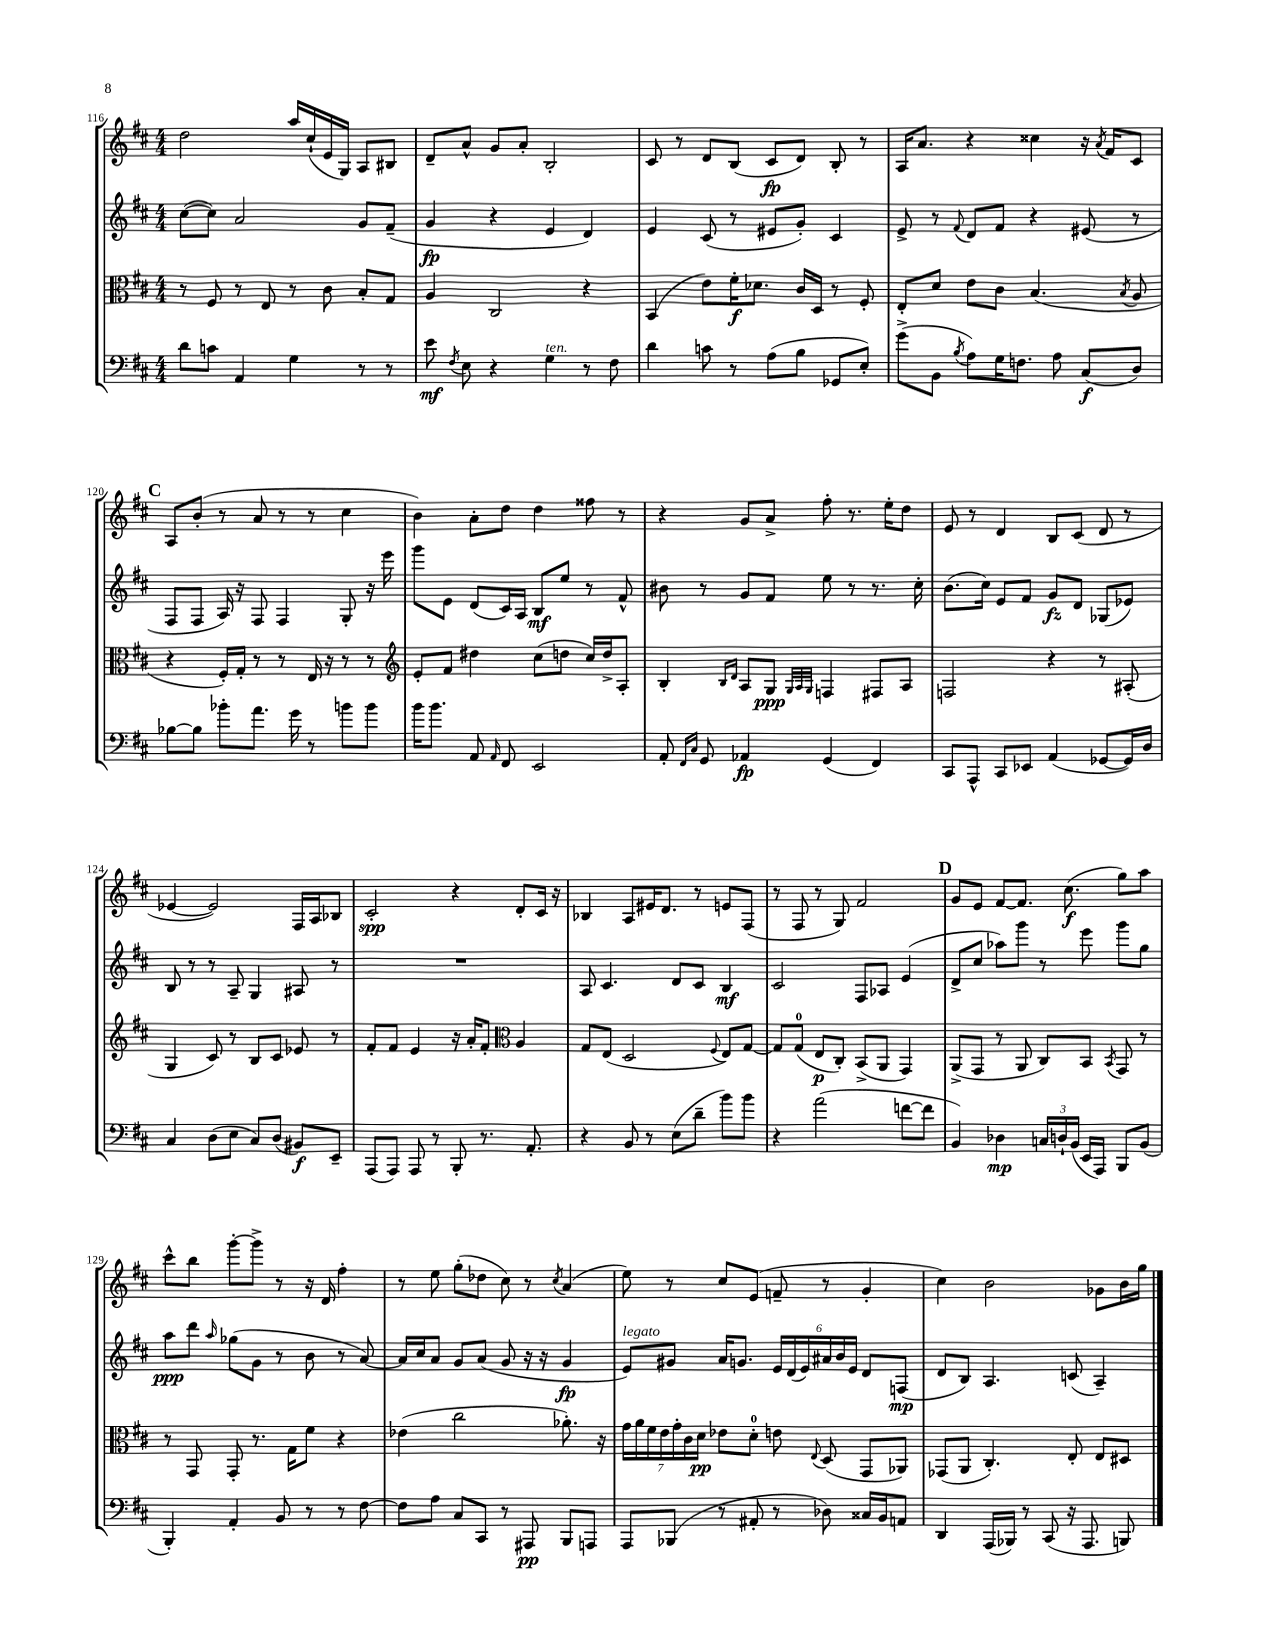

**kern	**dynam	**kern	**dynam	**kern	**dynam	**kern	**dynam
*part4	*part4	*part3	*part3	*part2	*part2	*part1	*part1
*staff4	*staff4	*staff3	*staff3	*staff2	*staff2	*staff1	*staff1
*clefF4	*	*clefC3	*	*clefG2	*	*clefG2	*
*k[f#c#]	*	*k[f#c#]	*	*k[f#c#]	*	*k[f#c#]	*
*M4/4	*	*M4/4	*	*M4/4	*	*M4/4	*
=116	=116	=116	=116	=116	=116	=116	=116
8d\L	.	8r	.	([8cc#\L	.	2dd\	.
8cn\J	.	8F#/	.	8cc#\J])	.	.	.
4AA/	.	8r	.	2a/	.	.	.
.	.	8E/	.	.	.	.	.
4G\	.	8r	.	.	.	16aa/LL	.
.	.	.	.	.	.	(16cc#`/	.
.	.	8c#\	.	.	.	16e/	.
.	.	.	.	.	.	16G/JJ)	.
8r	.	8B'/L	.	8g/L	.	8A/L	.
8r	.	8G/J	.	(8f#~/J	.	8B#X/J	.
=117	=117	=117	=117	=117	=117	=117	=117
8e\	mf	4A/	.	4g/	fp	8d~/L	.
8qF#/	.	.	.	.	.	.	.
8E\	.	.	.	.	.	8a^^/J	.
4r	.	2C#/	.	4r	.	8g/L	.
.	.	.	.	.	.	8a'/J	.
!LO:TX:a:i:t=ten.	!	!	!	!	!	!	!
4G\	.	.	.	4e/	.	2B'/	.
8r	.	4r	.	4d/)	.	.	.
8F#\	.	.	.	.	.	.	.
=118	=118	=118	=118	=118	=118	=118	=118
4d\	.	(4BB/	.	4e/	.	8c#/	.
.	.	.	.	.	.	8r	.
8cn\	.	8e\L)	.	(8c#/	.	8d/L	.
8r	.	16f#'\K	f	8r	.	(8B/J	.
.	.	8.d-X\J	.	.	.	.	.
(8A\L	.	.	.	8e#X/L	.	8c#/L	fp
8B\J	.	16c#/LL	.	8g'/J)	.	8d/J)	.
.	.	16D/JJ	.	.	.	.	.
8GG-X/L	.	8r	.	4c#/	.	8B'/	.
8E'/J)	.	8F#'/	.	.	.	8r	.
=119	=119	=119	=119	=119	=119	=119	=119
(8g^\L	.	8E'/L	.	8e^/	.	16A/KL	.
.	.	.	.	.	.	8.a/J	.
8BB\J	.	8d/J	.	8r	.	.	.
8qB/	.	.	.	8qqf#/	.	.	.
8A\L)	.	8e\L	.	8d/L	.	4r	.
16G\K	.	8c#\J	.	8f#/J	.	.	.
8.Fn\J	.	.	.	.	.	.	.
.	.	(4.B/	.	4r	.	4cc##X\	.
8A\	.	.	.	.	.	.	.
(8C#/L	f	.	.	(8e#X/	.	16r	.
.	.	.	.	.	.	8qa/	.
.	.	.	.	.	.	16f#/KL	.
.	.	8qB/	.	.	.	.	.
8D/J)	.	8A/	.	8r	.	8c#/J	.
!!LO:LB:g=z
!!LO:REH:place=s1:t=C
=120	=120	=120	=120	=120	=120	=120	=120
[8B-X\L	.	4r	.	8F#/L	.	8A/L	.
8B-\J]	.	.	.	8F#/J	.	(8b'/J	.
8b-X'\L	.	16F#'/LL)	.	16A/)	.	8r	.
.	.	16G'/JJ	.	16r	.	.	.
8.a\J	.	8r	.	8F#/	.	8a/	.
.	.	8r	.	4F#/	.	8r	.
16g\	.	.	.	.	.	.	.
8r	.	16E/	.	.	.	8r	.
.	.	16r	.	.	.	.	.
8bn\L	.	8r	.	8G'/	.	4cc#\	.
8b\J	.	8r	.	16r	.	.	.
.	.	.	.	16eee\	.	.	.
=121	=121	=121	=121	=121	=121	=121	=121
*	*	*clefG2	*	*	*	*	*
16b\KL	.	8e'/L	.	8ggg\L	.	4b\)	.
8.b\J	.	.	.	.	.	.	.
.	.	8f#/J	.	8e\J	.	.	.
8AA/	.	4dd#X\	.	(8d/L	.	8a'\L	.
16qqAA/	.	.	.	.	.	.	.
8FF#/	.	.	.	16c#/L)	.	8dd\J	.
.	.	.	.	16A/JJ	.	.	.
2EE/	.	(8cc#\L	.	8B/L	mf	4dd\	.
.	.	8ddn\J	.	8ee/J	.	.	.
.	.	16cc#/LL)	.	8r	.	8ff##X\	.
.	.	16dd^/J	.	.	.	.	.
.	.	8A'/J	.	8f#^^/	.	8r	.
=122	=122	=122	=122	=122	=122	=122	=122
8AA'/	.	4B'/	.	8b#X\	.	4r	.
16qqFF#/LL	.	.	.	.	.	.	.
16qqC#/JJ	.	.	.	.	.	.	.
8GG/	.	.	.	8r	.	.	.
.	.	16qqB/LL	.	.	.	.	.
.	.	16qqd/JJ	.	.	.	.	.
4AA-X/	fp	8A/L	.	8g/L	.	8g/L	.
.	.	8G/J	ppp	8f#/J	.	8a^/J	.
.	.	32qqG/LLL	.	.	.	.	.
.	.	32qqA/	.	.	.	.	.
.	.	32qqG/JJJ	.	.	.	.	.
(4GG/	.	4Fn/	.	8ee\	.	8ff#'\	.
.	.	.	.	8r	.	8.r	.
4FF#/)	.	8F#X/L	.	8.r	.	.	.
.	.	.	.	.	.	16ee'\KL	.
.	.	8A/J	.	.	.	8dd\J	.
.	.	.	.	16cc#'\	.	.	.
=123	=123	=123	=123	=123	=123	=123	=123
8CC#/L	.	2Fn/	.	(8.b\L	.	8e/	.
8AAA^^/J	.	.	.	.	.	8r	.
.	.	.	.	16cc#\Jk)	.	.	.
8CC#/L	.	.	.	8e/L	.	4d/	.
8EE-X/J	.	.	.	8f#/J	.	.	.
(4AA/	.	4r	.	8g/L	fz	8B/L	.
.	.	.	.	8d/J	.	(8c#/J	.
[8GG-X/L	.	8r	.	(8G-X/L	.	8d/	.
16GG-/L])	.	(8A#X'/	.	8e-X/J)	.	8r	.
16D/JJ	.	.	.	.	.	.	.
!!LO:LB:g=z
=124	=124	=124	=124	=124	=124	=124	=124
4C#/	.	4G/	.	8B/	.	[4e-X/	.
.	.	.	.	8r	.	.	.
(8D\L	.	8c#/)	.	8r	.	2e-/])	.
8E\J	.	8r	.	8A~/	.	.	.
8C#/L)	.	8B/L	.	4G/	.	.	.
(8D/J	.	8c#/J	.	.	.	.	.
8BB#X/L)	f	8e-X/	.	8A#X/	.	16F#/LL	.
.	.	.	.	.	.	16A/J	.
8EE~/J	.	8r	.	8r	.	8B-X/J	.
=125	=125	=125	=125	=125	=125	=125	=125
(8AAA/L	.	8f#'/L	.	1r	.	2c#'/	spp
8AAA/J)	.	8f#/J	.	.	.	.	.
8AAA/	.	4e/	.	.	.	.	.
8r	.	.	.	.	.	.	.
8BBB'/	.	16r	.	.	.	4r	.
.	.	16a'/KL	.	.	.	.	.
8.r	.	8f#'/J	.	.	.	.	.
*	*	*clefC3	*	*	*	*	*
.	.	4A/	.	.	.	8d'/L	.
8.AA'/	.	.	.	.	.	.	.
.	.	.	.	.	.	16c#/Jk	.
.	.	.	.	.	.	16r	.
=126	=126	=126	=126	=126	=126	=126	=126
4r	.	8G/L	.	8A/	.	4B-X/	.
.	.	(8E/J	.	4.c#/	.	.	.
8BB/	.	2D/	.	.	.	8A/L	.
8r	.	.	.	.	.	16e#X/K	.
.	.	.	.	.	.	8.d/J	.
(8E\L	.	.	.	8d/L	.	.	.
8d~\J	.	.	.	8c#/J	.	8r	.
.	.	8qqF#/	.	.	.	.	.
8b\L)	.	8E/L)	.	4B/	mf	8en/L	.
8b\J	.	[8G/J	.	.	.	(8F#/J	.
=127	=127	=127	=127	=127	=127	=127	=127
4r	.	8G/L]	.	2c#/	.	8r	.
.	.	(8G/J	.	.	.	8F#/	.
(2a\	.	8E/L	p	.	.	8r	.
.	.	8C#'/J)	.	.	.	8G/)	.
.	.	(8BB^/L	.	8F#/L	.	2f#/	.
.	.	8AA/J	.	8A-X/J	.	.	.
[8fn\L	.	4GG/)	.	(4e/	.	.	.
8f\J]	.	.	.	.	.	.	.
!!LO:REH:place=s1:t=D
=128	=128	=128	=128	=128	=128	=128	=128
4BB/)	.	(8AA^/L	.	8d^/L	.	8g/L	.
.	.	8GG/J	.	8cc#/J	.	8e/J	.
4D-X\	mp	8r	.	8aa-X\L)	.	[8f#/L	.
.	.	8AA/	.	8ggg\J	.	8.f#/J]	.
24Cn/LL	.	8C#/L)	.	8r	.	.	.
24Dn`/	.	.	.	.	.	.	.
.	.	.	.	.	.	(8.cc#\	f
(24BB/JJ	.	.	.	.	.	.	.
16EE/LL	.	8BB/J	.	8eee\	.	.	.
16AAA/JJ)	.	.	.	.	.	.	.
.	.	8qBB/	.	.	.	.	.
8BBB/L	.	8GG/	.	8ggg\L	.	8gg\L)	.
(8BB/J	.	8r	.	8gg\J	.	8aa\J	.
!!LO:LB:g=z
=129	=129	=129	=129	=129	=129	=129	=129
4BBB'/)	.	8r	.	8aa\L	ppp	8ccc#^^\L	.
.	.	8GG/	.	8ddd\J	.	8bb\J	.
.	.	.	.	16qqaa/	.	.	.
4AA'/	.	8GG'/	.	(8gg-X\L	.	[8ggg'\L	.
.	.	8.r	.	8g\J	.	8ggg^\J]	.
8BB/	.	.	.	8r	.	8r	.
.	.	16G\KL	.	.	.	.	.
8r	.	8f#\J	.	8b\	.	16r	.
.	.	.	.	.	.	16d/	.
8r	.	4r	.	8r	.	4ff#'\	.
[8F#\	.	.	.	[8a/)	.	.	.
=130	=130	=130	=130	=130	=130	=130	=130
8F#\L]	.	(4e-X\	.	16a/LL]	.	8r	.
.	.	.	.	16cc#/J	.	.	.
8A\J	.	.	.	8a/J	.	8ee\	.
8C#/L	.	2cc#\	.	8g/L	.	(8gg'\L	.
8CC#/J	.	.	.	(8a/J	.	8dd-X\J	.
8r	.	.	.	8g/	.	8cc#\)	.
8AAA#X/	pp	.	.	16r	.	8r	.
.	.	.	.	16r	.	.	.
.	.	.	.	.	.	8qcc#/	.
8BBB/L	.	8.a-X'\)	.	4g/	fp	(4a/	.
8AAAn/J	.	.	.	.	.	.	.
.	.	16r	.	.	.	.	.
=131	=131	=131	=131	=131	=131	=131	=131
!	!	!	!	!LO:TX:a:i:t=legato	!	!	!
8AAA/L	.	28g\LL	.	8e/L)	.	8ee\)	.
.	.	28a\	.	.	.	.	.
.	.	28f#\	.	.	.	.	.
.	.	28e\	.	.	.	.	.
(8BBB-X/J	.	.	.	8g#X/J	.	8r	.
.	.	28g'\	.	.	.	.	.
.	.	28c#\	.	.	.	.	.
.	.	28d\JJ	pp	.	.	.	.
8r	.	8e-X\L	.	16a/KL	.	8cc#/L	.
.	.	.	.	8.gn/J	.	.	.
8AA#X'/	.	8d'\J	.	.	.	(8e/J	.
8r	.	8en\	.	24e/LL	.	8fn~/	.
.	.	.	.	(24d/	.	.	.
.	.	.	.	24e/)	.	.	.
.	.	8qqE/	.	.	.	.	.
8D-X\)	.	(8D/	.	24a#X/	.	8r	.
.	.	.	.	24b/	.	.	.
.	.	.	.	24e/JJ	.	.	.
16C##X/LL	.	8GG/L	.	8d/L	.	4g'/	.
16BB/J	.	.	.	.	.	.	.
8AAn/J	.	8AA-X/J)	.	(8Fn/J	mp	.	.
=132	=132	=132	=132	=132	=132	=132	=132
4DD/	.	(8GG-X/L	.	8d/L	.	4cc#\)	.
.	.	8AA/J	.	8B/J)	.	.	.
(16AAA/LL	.	4.C#'/)	.	4.A/	.	2b\	.
16BBB-X/JJ)	.	.	.	.	.	.	.
8r	.	.	.	.	.	.	.
(8CC#/	.	.	.	.	.	.	.
16r	.	8E'/	.	(8cn/	.	.	.
8.AAA/	.	.	.	.	.	.	.
.	.	8E/L	.	4A~/)	.	8g-X\L	.
8BBBn/)	.	8D#X/J	.	.	.	16b\L	.
.	.	.	.	.	.	16gg\JJ	.
==	==	==	==	==	==	==	==
*-	*-	*-	*-	*-	*-	*-	*-
